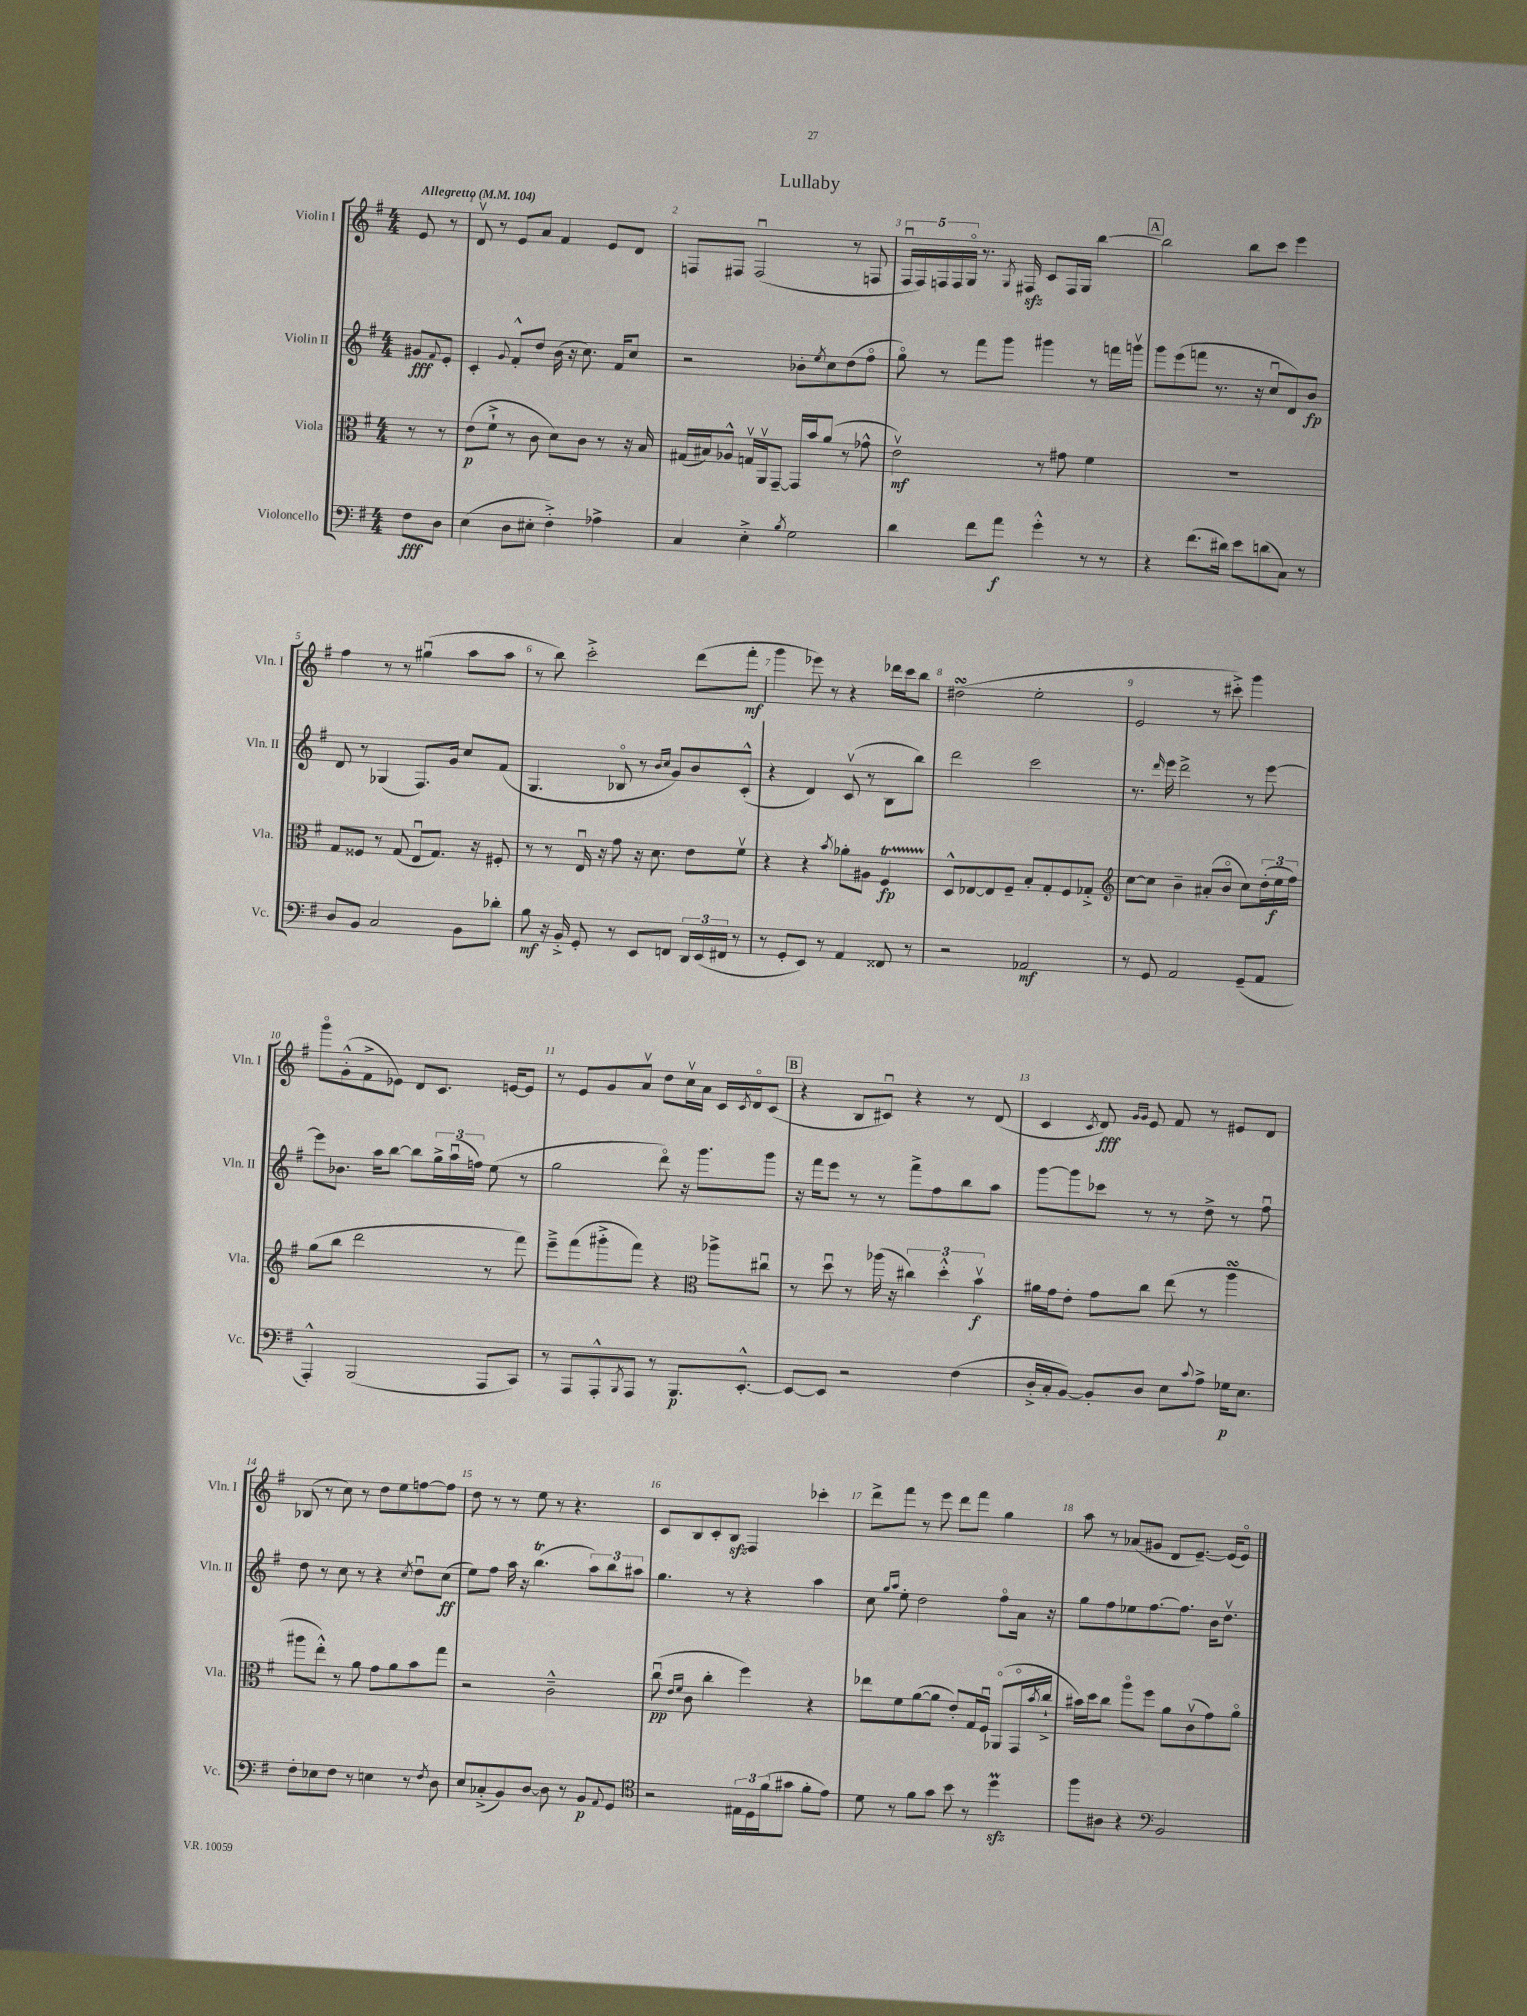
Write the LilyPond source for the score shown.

\header { title = "Lullaby" }
<<
\new StaffGroup <<
\new Staff = "s0" \with { instrumentName = "Violin I" shortInstrumentName = "Vln. I" } {
    \clef treble \key g \major \numericTimeSignature \time 4/4 \partial 4 \tempo "Allegretto" 4 = 104
    e'8 r8 |
    d'8\upbow r8 e'8 a'8 fis'4 e'8 d'8 |
    f8 fis8 fis2\downbow( r8 f8 |
    \tuplet 5/4 { fis16\downbow fis16) f16 f16 g16\flageolet } r8. \acciaccatura { g8 } fis16\sfz c'8 fis16 g16 b''4~ |
    \mark \markup { \box "A" } b''2 b''8 c'''8 e'''4 |
    fis''4 r8 r8 gis''4\downbow( a''8 a''8 |
    r8 b''8) c'''2-.-> d'''8( fis'''8-.\mf |
    g'''4 ees'''8) r8 r4 des'''16 c'''16 b''8 |
    dis''2\turn( e''2-. |
    e'2 r8 cis'''8-.->) g'''4 |
    g'''8\flageolet g'8-.-^( fis'8-> ees'8) d'8 c'8. e'16~ e'8 |
    r8 e'8 g'8 a'8\upbow d''8 c''16\upbow a'16 c'16 \acciaccatura { c'8 } d'16\flageolet c'8( |
    \mark \markup { \box "B" } r4 b8 cis'8\downbow) r4 r8 d'8( |
    c'4 \acciaccatura { c'8 } d'8\fff) \grace { g'16 g'16 } e'8 fis'8 r8 eis'8 d'8 |
    bes8( r8 c''8) r8 d''8 e''8 f''8~ f''8 |
    d''8 r8 r8 e''8 r8 r4. |
    c'8 b8 c'8-. b8\sfz fis4 ces'''4-. |
    d'''8-> fis'''8 r8 e'''8 d'''8 fis'''8 g''4 |
    a''8 r8 aes'8( gis'8 d'8 e'8.~--) e'16( e'8\flageolet) \bar "|." |
}
\new Staff = "s1" \with { instrumentName = "Violin II" shortInstrumentName = "Vln. II" } {
    \clef treble \key g \major \numericTimeSignature \time 4/4 \partial 4
    gis'8\fff \appoggiatura { fis'8 } e'8-. |
    c'4-. \appoggiatura { g'8 } fis'8-.-^ d''8 b'16( r16 c''8.) fis'16 c''8 |
    r2 bes'8-. \acciaccatura { e''8 } c''8 d''8( fis''8\flageolet |
    g''8\flageolet) r8 fis'''8 g'''8 gis'''4 r8 f'''16 g'''16\upbow |
    \mark \markup { \box "A" } g'''8 e'''8( f'''8 r8. r16 c''8\downbow d'8) b'8\fp |
    d'8 r8 ges4( fis8.) g'16 c''8 fis'8( |
    g4. bes8\flageolet r8 \grace { b'16 c''16 } g'8) b'8 c'8-.-^( |
    r4 d'4) c'8\upbow( r8 b8 b''8) |
    d'''2 c'''2 |
    r8. \grace { d'''16 } e'''16 d'''2-> r8 e'''8~ |
    e'''8 bes'8. a''16 b''8~ b''8 \tuplet 3/2 { g''16-> a''16\downbow( f''16) } e''8( r8 |
    g''2 d'''8\flageolet) r16 g'''8. g'''8 |
    \mark \markup { \box "B" } r16 fis'''16 e'''8 r8 r8 fis'''8-> fis''8 b''8 a''8 |
    g'''8~ g'''8 ces'''8 r8 r8 d''8-> r8 fis''8\downbow |
    d''8 r8 c''8 r8 r4 \acciaccatura { c''8 } d''8\downbow c''8\ff( |
    e''8) fis''8 a''16 r16 b''4.\trill( \tuplet 3/2 { a''8) b''8 ais''8 } |
    g''4. r8 r4 a''4 |
    c''8 \grace { g''16 a''16 } e''8-. d''2 fis''8\flageolet a'16 r16 |
    g''8 fis''8 ees''8 fis''8.~ fis''8. b'16 d''8.\upbow \bar "|." |
}
\new Staff = "s2" \with { instrumentName = "Viola" shortInstrumentName = "Vla." } {
    \clef alto \key g \major \numericTimeSignature \time 4/4 \partial 4
    r8 r8 |
    e'8\p( fis'8-!-> r8 c'8 d'8) c'8 r8 r16 b16 |
    gis16( bis16) aes8-^ g16\upbow a,16\upbow g,8~-- g,16 b'16 a'8( r8 ges'8-^ |
    e'2\upbow\mf) r8 gis'8 fis'4 |
    \mark \markup { \box "A" } R1 |
    g8 fisis8 r8 g8( e8\downbow g8.) r16 fis8-. |
    r8 r8 e16\downbow r16 g'8 r16 d'8. e'8 fis'8\upbow |
    r4 r4 \acciaccatura { b'8 } aes'8-. ais8 fis4\startTrillSpan\fp |
    d8-^\stopTrillSpan ees8~ ees8 fis8-- b8-. g8-. fis8 ges8-.-> |
    \clef treble c''8~ c''8 b'4-- ais'8-.( b'8\flageolet c''8) \tuplet 3/2 { d''16-.( e''16\f fis''16) } |
    g''8( b''8 d'''2 r8 fis'''8) |
    e'''8---> fis'''8( gis'''8-.-> fis'''8) r4 \clef alto aes''8-> cis''8\downbow |
    \mark \markup { \box "B" } r8 d''8\downbow r8 aes''16( r16 \tuplet 3/2 { cis''4) d''4-.-^ b'4\upbow\f } |
    ais'16 g'16 e'8-. g'8 c''8 e''8( r8 a''4\turn |
    ais''8 e''8-.-^) r8 a'8 g'8 a'8 b'8 g''8 |
    r2 c'2---^ |
    c''8\downbow\pp( \grace { e'16 fis'16 } c'8 c''4-. fis''4) r4 |
    ees''8 fis'8 a'8~( a'8 e'8-.) g16 fis16\downbow aes,8\flageolet( g,16\flageolet \acciaccatura { b'8 } c''16-!-> |
    bis'16) d''16 c''8 a''8\flageolet fis''8 a'8 c'8\upbow( g'8) a'8\flageolet \bar "|." |
}
\new Staff = "s3" \with { instrumentName = "Violoncello" shortInstrumentName = "Vc." } {
    \clef bass \key g \major \numericTimeSignature \time 4/4 \partial 4
    fis8\fff d8 |
    e4( d8 eis8-. fis4-.->) aes4-> |
    c4 e4-.-> \acciaccatura { b8 } g2 |
    d'4 fis'8 a'8\f g'4-.-^ r8 r8 |
    \mark \markup { \box "A" } r4 fis'8.( dis'16) e'8 d'8( c8) r8 |
    d8 b,8 c2 b,8 des'8-. |
    b8\mf r16 b,16-.-> g,8-. r8 e,8 f,8 \tuplet 3/2 { d,16 e,16( fis,16 } r8 |
    r8 g,8-. e,8) r8 a,4 fisis,8 r8 |
    r2 aes,2\mf |
    r8 g,8 a,2 g,8--( a,8 |
    a,,4-.-^) b,,2( a,,8 c,8) |
    r8 a,,8 a,,8-.-^ \acciaccatura { b,,8 } a,,8 r8 b,,8.\p e,8.~-.-^ |
    \mark \markup { \box "B" } e,8~ e,8 r2 fis4( |
    d16-.-> c16-. b,8~) b,8-. d8 e8 \appoggiatura { c'8 } a8-> ges16\p e8. |
    fis8-. ees8 fis8 r8 e4 r8 \acciaccatura { fis8 } d8 |
    e8 ces8-.->( b,8) d8~ d8 r8 b,8\p \appoggiatura { a,8 } g,8 |
    \clef tenor r2 \tuplet 3/2 { eis16 d16 fis'16( } gis'8 fis'8-. e'8) |
    d'8 r8 fis'8 g'8 b'8 r8 d''4\prall\sfz |
    fis''8 ais8 r4 \clef bass b,2 \bar "|." |
}
>>
>>
\layout { \context { \Score \override BarNumber.break-visibility = ##(#f #t #t) barNumberVisibility = #all-bar-numbers-visible } }
